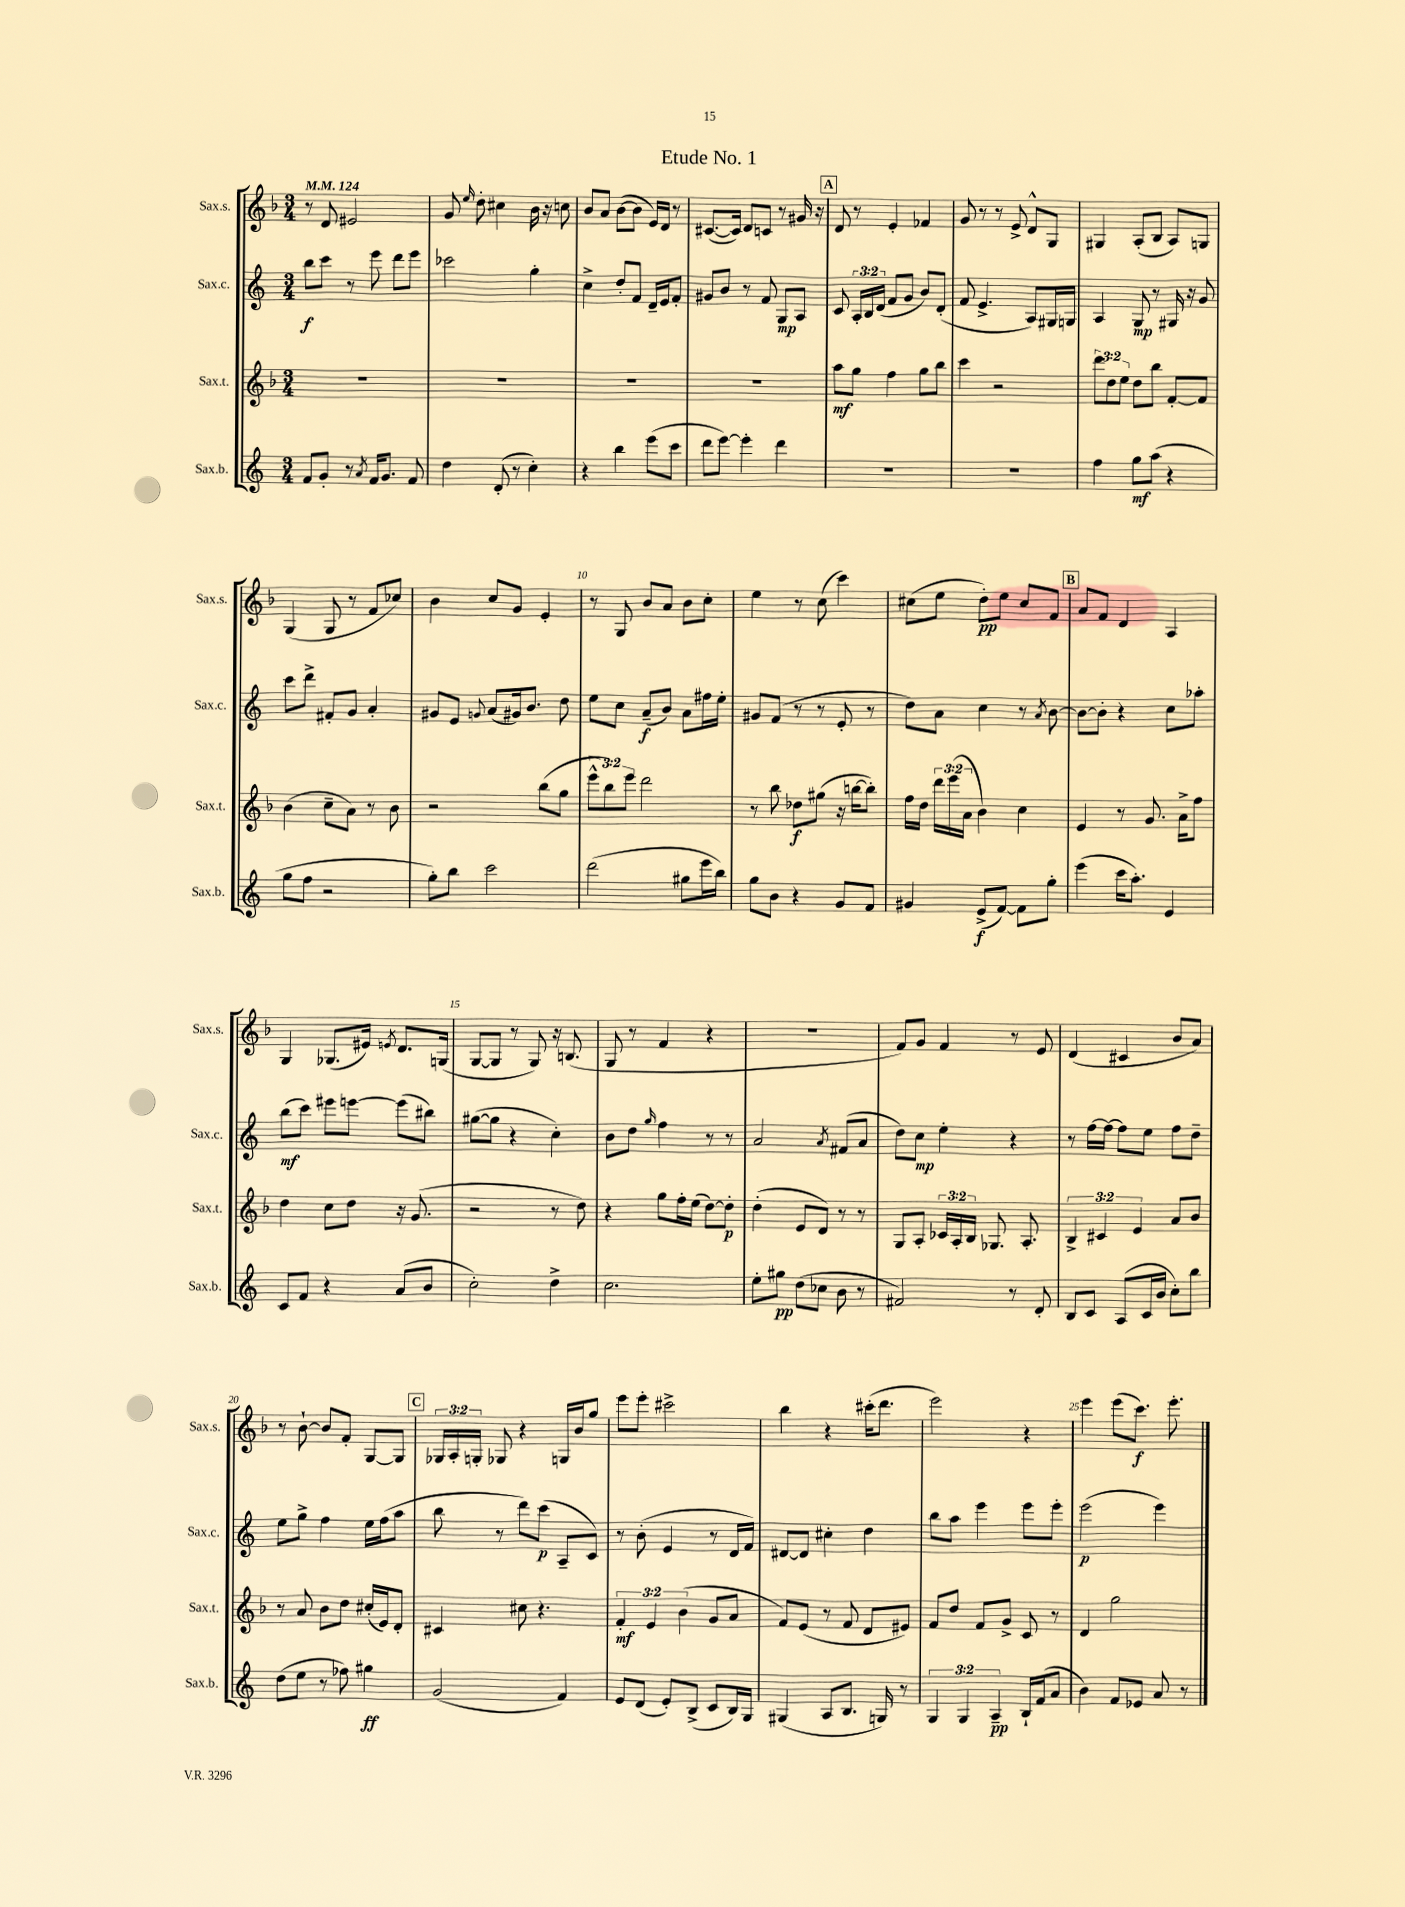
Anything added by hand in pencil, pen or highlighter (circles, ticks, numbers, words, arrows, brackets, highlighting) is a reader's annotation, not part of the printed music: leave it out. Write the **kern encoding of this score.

**kern	**dynam	**kern	**dynam	**kern	**dynam	**kern	**dynam
*part4	*part4	*part3	*part3	*part2	*part2	*part1	*part1
*staff4	*staff4	*staff3	*staff3	*staff2	*staff2	*staff1	*staff1
*I"Sax.b.	*	*I"Sax.t.	*	*I"Sax.c.	*	*I"Sax.s.	*
*I'Sax.b.	*	*I'Sax.t.	*	*I'Sax.c.	*	*I'Sax.s.	*
*clefG2	*	*clefG2	*	*clefG2	*	*clefG2	*
*k[]	*	*k[b-]	*	*k[]	*	*k[b-]	*
*M3/4	*	*M3/4	*	*M3/4	*	*M3/4	*
*MM124	*	*MM124	*	*MM124	*	*MM124	*
=1	=1	=1	=1	=1	=1	=1	=1
8f/L	.	2.r	.	8bb\L	f	8r	.
8g'/J	.	.	.	8ccc\J	.	8d/	.
8r	.	.	.	8r	.	2e#X/	.
8qa/	.	.	.	.	.	.	.
16f/KL	.	.	.	8eee\	.	.	.
8.g/J	.	.	.	.	.	.	.
.	.	.	.	8ddd\L	.	.	.
8f/	.	.	.	8eee\J	.	.	.
=2	=2	=2	=2	=2	=2	=2	=2
4dd\	.	2.r	.	2ccc-X\	.	8g/	.
.	.	.	.	.	.	16qqee/	.
.	.	.	.	.	.	8dd'\	.
(8d'/	.	.	.	.	.	4cc#X\	.
8r	.	.	.	.	.	.	.
4cc'\)	.	.	.	4gg'\	.	16b-\	.
.	.	.	.	.	.	16r	.
.	.	.	.	.	.	8ccn\	.
=3	=3	=3	=3	=3	=3	=3	=3
4r	.	2.r	.	4cc^\	.	8b-/L	.
.	.	.	.	.	.	8a/J	.
4bb\	.	.	.	8dd'/L	.	([8b-\L	.
.	.	.	.	8f/J	.	8b-\J]	.
(8eee\L	.	.	.	16d~/LL	.	16e/LL)	.
.	.	.	.	16e/J	.	16d/JJ	.
8ccc\J	.	.	.	8f'/J	.	8r	.
=4	=4	=4	=4	=4	=4	=4	=4
8ddd\L	.	2.r	.	8g#X/L	.	([8.c#X/L	.
[8eee\J)	.	.	.	8b/J	.	.	.
.	.	.	.	.	.	16c#/Jk])	.
4eee'\]	.	.	.	8r	.	8d/L	.
.	.	.	.	8f/	.	8cn/J	.
4ddd\	.	.	.	8G/L	mp	8r	.
.	.	.	.	8A/J	.	16g#X/	.
.	.	.	.	.	.	16r	.
!!LO:REH:place=s1:t=A
=5	=5	=5	=5	=5	=5	=5	=5
2.r	.	8aa\L	mf	8c/	.	8d/	.
.	.	8gg\J	.	24A'/LL	.	8r	.
.	.	.	.	24B/	.	.	.
.	.	.	.	(24d/JJ	.	.	.
.	.	4ff\	.	8f/L	.	4e'/	.
.	.	.	.	8g/J	.	.	.
.	.	8gg\L	.	8b/L)	.	4f-X/	.
.	.	8bb-\J	.	(8d'/J	.	.	.
=6	=6	=6	=6	=6	=6	=6	=6
2.r	.	4ccc\	.	8f/	.	8g/	.
.	.	.	.	4.e^/	.	8r	.
.	.	2r	.	.	.	8r	.
.	.	.	.	.	.	8e^/	.
.	.	.	.	8A/L)	.	8d^^/L	.
.	.	.	.	16G#X/L	.	8G/J	.
.	.	.	.	16Gn/JJ	.	.	.
=7	=7	=7	=7	=7	=7	=7	=7
4ff\	.	12ddd\L	.	4A/	.	4G#X/	.
.	.	12dd\	.	.	.	.	.
.	.	12ee\J	.	.	.	.	.
8gg\L	mf	8dd\L	.	8G/	mp	(8A'/L	.
(8aa\J	.	8bb-\J	.	8r	.	8B-/J	.
4r	.	[8f'/L	.	16G#X/	.	8A/L)	.
.	.	.	.	16r	.	.	.
.	.	8f/J]	.	8g/	.	8Gn/J	.
!!LO:LB:g=z
=8	=8	=8	=8	=8	=8	=8	=8
8gg\L	.	(4b-\	.	8ccc\L	.	(4G/	.
8ff\J	.	.	.	8ddd^\J	.	.	.
2r	.	8cc~\L	.	8f#X'/L	.	8G/	.
.	.	8a\J)	.	8g/J	.	8r	.
.	.	8r	.	4a'/	.	8f/L	.
.	.	8b-\	.	.	.	8cc-X/J)	.
=9	=9	=9	=9	=9	=9	=9	=9
8gg'\L)	.	2r	.	8g#X/L	.	4b-\	.
8bb\J	.	.	.	8e/J	.	.	.
.	.	.	.	8qqgn/	.	.	.
2ccc\	.	.	.	(8a/L	.	8cc/L	.
.	.	.	.	16g#X/k)	.	8g/J	.
.	.	.	.	8.b/J	.	.	.
.	.	(8bb-\L	.	.	.	4e'/	.
.	.	8gg\J	.	8dd\	.	.	.
=10	=10	=10	=10	=10	=10	=10	=10
(2ddd\	.	12eee^^\L	.	8ee\L	.	8r	.
.	.	12bb-\)	.	.	.	.	.
.	.	.	.	8cc\J	.	8G/	.
.	.	12eee\J	.	.	.	.	.
.	.	2ddd\	.	(8a~/L	f	8b-/L	.
.	.	.	.	8b/J)	.	8a/J	.
8gg#X\L	.	.	.	8a\L	.	8b-\L	.
16eee\L	.	.	.	16ff#X\L	.	8cc'\J	.
16bb\JJ)	.	.	.	16ee'\JJ	.	.	.
=11	=11	=11	=11	=11	=11	=11	=11
8gg\L	.	8r	.	8g#X/L	.	4ee\	.
8b\J	.	8bb-\	.	(8f/J	.	.	.
4r	.	8dd-X\L	f	8r	.	8r	.
.	.	(8gg#X\J	.	8r	.	(8cc\	.
8g/L	.	16r	.	8e'/	.	4ccc\)	.
.	.	[16bbn\KL	.	.	.	.	.
8f/J	.	8bb'\J])	.	8r	.	.	.
=12	=12	=12	=12	=12	=12	=12	=12
4g#X/	.	16ff\LL	.	8dd\L)	.	(8cc#X\L	.
.	.	16dd\JJ	.	.	.	.	.
.	.	24ddd\LL	.	8a\J	.	8ee\J	.
.	.	(24eee\	.	.	.	.	.
.	.	24a\JJ	.	.	.	.	.
(8e^/L	f	4b-\)	.	4cc\	.	8dd'\L)	pp
[8f/J)	.	.	.	.	.	8ee\J	.
8f\L]	.	4cc\	.	8r	.	8cc#/L	.
.	.	.	.	8qa/	.	.	.
8gg'\J	.	.	.	[8b\	.	8f/J	.
!!LO:REH:place=s1:t=B
=13	=13	=13	=13	=13	=13	=13	=13
(4eee\	.	4e/	.	8b\L_	.	8a/L	.
.	.	.	.	8b'\J]	.	8f/J	.
16ccc\KL	.	8r	.	4r	.	4d/	.
8.aa'\J)	.	.	.	.	.	.	.
.	.	8.g/	.	.	.	.	.
4e/	.	.	.	8cc\L	.	4A/	.
.	.	16a^\KL	.	.	.	.	.
.	.	8ff\J	.	8aa-X'\J	.	.	.
!!LO:LB:g=z
=14	=14	=14	=14	=14	=14	=14	=14
8c/L	.	4dd\	.	(8bb\L	mf	4G/	.
8f/J	.	.	.	8ccc\J)	.	.	.
4r	.	8cc\L	.	8eee#X\L	.	(8.G-X/L	.
.	.	8dd\J	.	[8eeen\J	.	.	.
.	.	.	.	.	.	16e#X/Jk)	.
.	.	.	.	.	.	8qen/	.
(8a/L	.	16r	.	(8eee\L]	.	8.d/L	.
.	.	(8.g/	.	.	.	.	.
8b/J	.	.	.	8bb#X\J)	.	.	.
.	.	.	.	.	.	(16Gn/Jk	.
=15	=15	=15	=15	=15	=15	=15	=15
2cc'\)	.	2r	.	([8gg#X\L	.	[8G/L	.
.	.	.	.	8gg#\J]	.	8G/J]	.
.	.	.	.	4r	.	8r	.
.	.	.	.	.	.	8G/)	.
4dd^\	.	8r	.	4cc'\)	.	16r	.
.	.	.	.	.	.	(8.Bn/	.
.	.	8dd\)	.	.	.	.	.
=16	=16	=16	=16	=16	=16	=16	=16
2.cc\	.	4r	.	8b\L	.	8G/	.
.	.	.	.	8dd\J	.	8r	.
.	.	.	.	16qqgg/	.	.	.
.	.	8gg\L	.	4ff\	.	4f/	.
.	.	16ff'\L	.	.	.	.	.
.	.	(16ee\JJ	.	.	.	.	.
.	.	[8dd\L)	.	8r	.	4r	.
.	.	8dd'\J]	p	8r	.	.	.
=17	=17	=17	=17	=17	=17	=17	=17
8ee'\L	.	(4dd'\	.	2a/	.	2.r	.
8gg#X\J	pp	.	.	.	.	.	.
(8dd\L	.	8e/L	.	.	.	.	.
8cc-X\J	.	8d/J)	.	.	.	.	.
.	.	.	.	8qa/	.	.	.
8b\	.	8r	.	(8f#X/L	.	.	.
8r	.	8r	.	8a/J	.	.	.
=18	=18	=18	=18	=18	=18	=18	=18
2f#X/)	.	8G/L	.	8dd\L)	.	8f/L)	.
.	.	8A'/J	.	8cc\J	mp	8g/J	.
.	.	24c-X/LL	.	4ee'\	.	4f/	.
.	.	24A'/	.	.	.	.	.
.	.	24B-/JJ	.	.	.	.	.
.	.	8.G-X/	.	.	.	.	.
8r	.	.	.	4r	.	8r	.
.	.	8.A'/	.	.	.	.	.
8d'/	.	.	.	.	.	8e/	.
=19	=19	=19	=19	=19	=19	=19	=19
8B/L	.	6B-^/	.	8r	.	(4d/	.
8c/J	.	.	.	[16ff\LL	.	.	.
.	.	6c#X/	.	.	.	.	.
.	.	.	.	16ff\JJ_	.	.	.
(8A/L	.	.	.	8ff\L]	.	4c#X/	.
.	.	6e/	.	.	.	.	.
16c/L	.	.	.	8ee\J	.	.	.
16b/JJ	.	.	.	.	.	.	.
8cc'\L)	.	8a/L	.	8ff\L	.	8b-/L	.
8bb\J	.	8b-/J	.	8dd~\J	.	8a/J)	.
!!LO:LB:g=z
=20	=20	=20	=20	=20	=20	=20	=20
(8dd\L	.	8r	.	8ee\L	.	8r	.
8ee\J	.	8a/	.	8gg^\J	.	[8b-`\	.
8r	.	8b-\L	.	4ff\	.	8b-/L]	.
8ff-X\)	.	8dd\J	.	.	.	8f'/J	.
4gg#X\	ff	(16cc#X'/LL	.	16ee\LL	.	[8G/L	.
.	.	16e/J)	.	(16ff\J	.	.	.
.	.	8d'/J	.	8aa\J	.	8G/J]	.
!!LO:REH:place=s1:t=C
=21	=21	=21	=21	=21	=21	=21	=21
(2g/	.	4c#X/	.	8bb\	.	24G-X/LL	.
.	.	.	.	.	.	24A'/	.
.	.	.	.	.	.	24Gn'/JJ	.
.	.	.	.	8r	.	8G-X/	.
.	.	8cc#X\	.	8ddd\L)	.	4r	.
.	.	4.r	.	(8ccc\J	p	.	.
4f/)	.	.	.	8A~/L	.	16Gn/LL	.
.	.	.	.	.	.	16b-/J	.
.	.	.	.	8c/J)	.	8gg/J	.
=22	=22	=22	=22	=22	=22	=22	=22
8e/L	.	6f'/	mf	8r	.	8eee\L	.
(8d/J	.	.	.	(8b'\	.	8eee'\J	.
.	.	6e/	.	.	.	.	.
8e'/L)	.	.	.	4e/	.	2ccc#X^\	.
.	.	(6b-\	.	.	.	.	.
(8B^/J	.	.	.	.	.	.	.
8c/L	.	8g/L	.	8r	.	.	.
16B/L)	.	8a/J	.	16d/LL	.	.	.
16G/JJ	.	.	.	16f/JJ)	.	.	.
=23	=23	=23	=23	=23	=23	=23	=23
(4G#X/	.	8f/L)	.	[8d#X/L	.	4bb-\	.
.	.	(8e/J	.	8d#/J]	.	.	.
8A/L	.	8r	.	4cc#X'\	.	4r	.
8.B/J	.	8f/	.	.	.	.	.
.	.	8d/L	.	4dd\	.	(16ccc#X'\KL	.
16Gn/)	.	.	.	.	.	8.ddd\J	.
8r	.	8e#X/J)	.	.	.	.	.
=24	=24	=24	=24	=24	=24	=24	=24
6G/	.	8f/L	.	8bb\L	.	2eee\)	.
.	.	8dd/J	.	8aa\J	.	.	.
6G/	.	.	.	.	.	.	.
.	.	8f/L	.	4eee\	.	.	.
6A~/	pp	.	.	.	.	.	.
.	.	8g^/J	.	.	.	.	.
16B`/LL	.	8c/	.	8eee\L	.	4r	.
(16f/J	.	.	.	.	.	.	.
8a/J	.	8r	.	8eee'\J	.	.	.
=25	=25	=25	=25	=25	=25	=25	=25
4b\)	.	4d/	.	(2eee\	p	4eee\	.
8f/L	.	2gg\	.	.	.	(8eee\L	.
8e-X/J	.	.	.	.	.	8.ccc\J)	f
8a/	.	.	.	4eee\)	.	.	.
.	.	.	.	.	.	8.eee'\	.
8r	.	.	.	.	.	.	.
==	==	==	==	==	==	==	==
*-	*-	*-	*-	*-	*-	*-	*-
